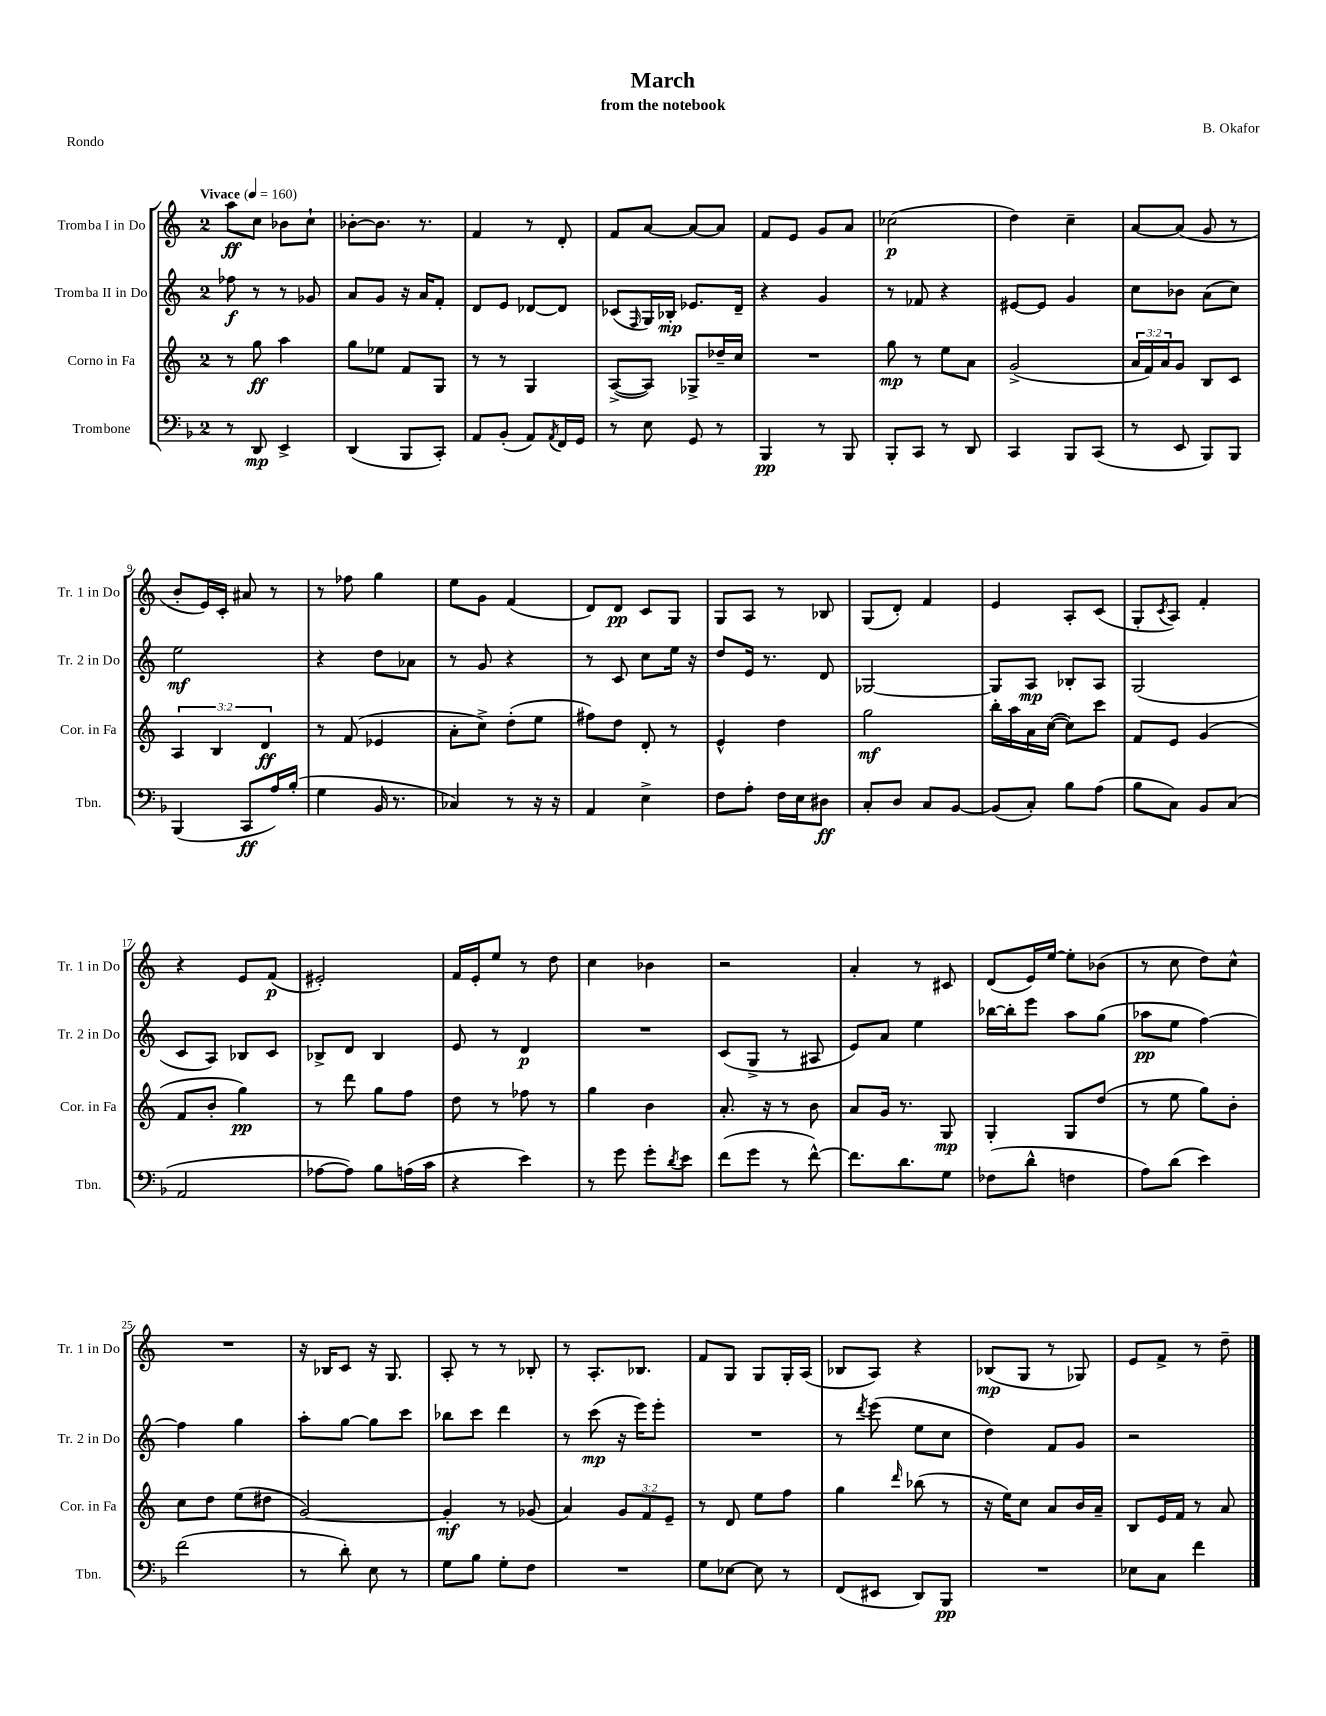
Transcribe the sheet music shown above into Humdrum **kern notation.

**kern	**dynam	**kern	**dynam	**kern	**dynam	**kern	**dynam
*part4	*part4	*part3	*part3	*part2	*part2	*part1	*part1
*staff4	*staff4	*staff3	*staff3	*staff2	*staff2	*staff1	*staff1
*I"Trombone	*	*I"Corno in Fa	*	*I"Tromba II in Do	*	*I"Tromba I in Do	*
*I'Tbn.	*	*I'Cor. in Fa	*	*I'Tr. 2 in Do	*	*I'Tr. 1 in Do	*
*clefF4	*	*clefG2	*	*clefG2	*	*clefG2	*
*k[b-]	*	*k[]	*	*k[]	*	*k[]	*
*M2/4	*	*M2/4	*	*M2/4	*	*M2/4	*
*MM160	*	*MM160	*	*MM160	*	*MM160	*
=1	=1	=1	=1	=1	=1	=1	=1
!	!	!	!	!	!	!LO:TX:a:B:t=Vivace	!
8r	.	8r	.	8ff-X\	f	8aa\L	ff
8DD/	mp	8gg\	ff	8r	.	8cc\J	.
4EE^/	.	4aa\	.	8r	.	8b-X\L	.
.	.	.	.	8g-X/	.	8cc`\J	.
=2	=2	=2	=2	=2	=2	=2	=2
(4DD/	.	8gg\L	.	8a/L	.	[8b-X'\L	.
.	.	8ee-X\J	.	8g/J	.	8.b-\J]	.
8BBB-/L	.	8f/L	.	16r	.	.	.
.	.	.	.	16a/KL	.	8.r	.
8CC'/J)	.	8G/J	.	8f'/J	.	.	.
=3	=3	=3	=3	=3	=3	=3	=3
8AA/L	.	8r	.	8d/L	.	4f/	.
(8BB-'/J	.	8r	.	8e/J	.	.	.
8AA/L)	.	4G/	.	[8d-X/L	.	8r	.
8qAA/	.	.	.	.	.	.	.
16FF/L	.	.	.	8d-/J]	.	8d'/	.
16GG/JJ	.	.	.	.	.	.	.
=4	=4	=4	=4	=4	=4	=4	=4
8r	.	([8A^/L	.	(8c-X/L	.	8f/L	.
.	.	.	.	16qqF/	.	.	.
8E\	.	8A/J])	.	16G/L)	.	[8a/J	.
.	.	.	.	16B-X'/JJ	mp	.	.
8GG/	.	8G-X^/L	.	8.e-X/L	.	8a/L_	.
8r	.	16dd-X~/L	.	.	.	8a/J]	.
.	.	16cc/JJ	.	16d~/Jk	.	.	.
=5	=5	=5	=5	=5	=5	=5	=5
4BBB-/	pp	2r	.	4r	.	8f/L	.
.	.	.	.	.	.	8e/J	.
8r	.	.	.	4g/	.	8g/L	.
8BBB-/	.	.	.	.	.	8a/J	.
=6	=6	=6	=6	=6	=6	=6	=6
8BBB-'/L	.	8gg\	mp	8r	.	(2cc-X\	p
8CC/J	.	8r	.	8f-X/	.	.	.
8r	.	8ee\L	.	4r	.	.	.
8DD/	.	8a\J	.	.	.	.	.
=7	=7	=7	=7	=7	=7	=7	=7
4CC/	.	(2g^/	.	[8e#X/L	.	4dd\)	.
.	.	.	.	8e#/J]	.	.	.
8BBB-/L	.	.	.	4g/	.	4cc~\	.
(8CC/J	.	.	.	.	.	.	.
=8	=8	=8	=8	=8	=8	=8	=8
8r	.	24a/LL	.	8cc\L	.	[8a/L	.
.	.	24f/)	.	.	.	.	.
.	.	24a/J	.	.	.	.	.
8EE/	.	8g/J	.	8b-X\J	.	(8a/J]	.
8BBB-/L)	.	8B/L	.	(8a\L	.	8g/	.
8BBB-/J	.	8c/J	.	8cc\J)	.	8r	.
!!LO:LB:g=z
=9	=9	=9	=9	=9	=9	=9	=9
(4BBB-/	.	6A/	.	2ee\	mf	8b'/L	.
.	.	.	.	.	.	16e/L)	.
.	.	6B/	.	.	.	.	.
.	.	.	.	.	.	16c'/JJ	.
8CC/L	ff	.	.	.	.	8a#X/	.
.	.	6d/	ff	.	.	.	.
16A/L)	.	.	.	.	.	8r	.
(16B-'/JJ	.	.	.	.	.	.	.
=10	=10	=10	=10	=10	=10	=10	=10
4G\	.	8r	.	4r	.	8r	.
.	.	(8f/	.	.	.	8ff-X\	.
16BB-/	.	4e-X/	.	8dd\L	.	4gg\	.
8.r	.	.	.	.	.	.	.
.	.	.	.	8a-X\J	.	.	.
=11	=11	=11	=11	=11	=11	=11	=11
4C-X/)	.	8a'\L	.	8r	.	8ee\L	.
.	.	8cc^\J)	.	8g/	.	8g\J	.
8r	.	(8dd'\L	.	4r	.	(4f/	.
16r	.	8ee\J	.	.	.	.	.
16r	.	.	.	.	.	.	.
=12	=12	=12	=12	=12	=12	=12	=12
4AA/	.	8ff#X\L)	.	8r	.	8d/L)	.
.	.	8dd\J	.	8c/	.	8d/J	pp
4E^\	.	8d'/	.	8cc\L	.	8c/L	.
.	.	8r	.	16ee\Jk	.	8G/J	.
.	.	.	.	16r	.	.	.
=13	=13	=13	=13	=13	=13	=13	=13
8F\L	.	4e^^/	.	8dd/L	.	8G/L	.
8A'\J	.	.	.	16e/Jk	.	8A/J	.
.	.	.	.	8.r	.	.	.
16F\LL	.	4dd\	.	.	.	8r	.
16E\J	.	.	.	.	.	.	.
8D#X\J	ff	.	.	8d/	.	8B-X/	.
=14	=14	=14	=14	=14	=14	=14	=14
8C'/L	.	2gg\	mf	[2G-X/	.	(8G/L	.
8D/J	.	.	.	.	.	8d'/J)	.
8C/L	.	.	.	.	.	4f/	.
[8BB-/J	.	.	.	.	.	.	.
=15	=15	=15	=15	=15	=15	=15	=15
(8BB-/L]	.	16bb'\LL	.	8G-/L]	.	4e/	.
.	.	16aa\	.	.	.	.	.
8C'/J)	.	16a\	.	8A/J	mp	.	.
.	.	([16cc\JJ	.	.	.	.	.
8B-\L	.	8cc\L])	.	8B-X'/L	.	8A'/L	.
(8A\J	.	8ccc\J	.	8A/J	.	(8c/J	.
=16	=16	=16	=16	=16	=16	=16	=16
8B-\L	.	8f/L	.	(2G/	.	8G'/L	.
.	.	.	.	.	.	8qc/	.
8C\J)	.	8e/J	.	.	.	8A/J)	.
8BB-/L	.	(4g/	.	.	.	4f'/	.
(8C/J	.	.	.	.	.	.	.
!!LO:LB:g=z
=17	=17	=17	=17	=17	=17	=17	=17
2AA/	.	8f/L	.	8c/L	.	4r	.
.	.	8b'/J	.	8A/J)	.	.	.
.	.	4gg\)	pp	8B-X/L	.	8e/L	.
.	.	.	.	8c/J	.	(8f/J	p
=18	=18	=18	=18	=18	=18	=18	=18
[8A-X\L	.	8r	.	8B-X^/L	.	2e#X'/)	.
8A-\J])	.	8ddd\	.	8d/J	.	.	.
8B-\L	.	8gg\L	.	4B-/	.	.	.
(16An\L	.	8ff\J	.	.	.	.	.
16c\JJ	.	.	.	.	.	.	.
=19	=19	=19	=19	=19	=19	=19	=19
4r	.	8dd\	.	8e/	.	16f/LL	.
.	.	.	.	.	.	16e'/J	.
.	.	8r	.	8r	.	8ee/J	.
4e\)	.	8ff-X\	.	4d/	p	8r	.
.	.	8r	.	.	.	8dd\	.
=20	=20	=20	=20	=20	=20	=20	=20
8r	.	4gg\	.	2r	.	4cc\	.
8g\	.	.	.	.	.	.	.
8g'\L	.	4b\	.	.	.	4b-X\	.
8qd/	.	.	.	.	.	.	.
8e\J	.	.	.	.	.	.	.
=21	=21	=21	=21	=21	=21	=21	=21
(8f\L	.	8.a'/	.	(8c/L	.	2r	.
8g\J	.	.	.	8G^/J	.	.	.
.	.	16r	.	.	.	.	.
8r	.	8r	.	8r	.	.	.
[8f^^\)	.	8b\	.	8A#X/	.	.	.
=22	=22	=22	=22	=22	=22	=22	=22
8.f\L]	.	8a/L	.	8e/L)	.	4a'/	.
.	.	16g/Jk	.	8a/J	.	.	.
8.d\	.	8.r	.	.	.	.	.
.	.	.	.	4ee\	.	8r	.
8G\J	.	8G/	mp	.	.	8c#X/	.
=23	=23	=23	=23	=23	=23	=23	=23
(8F-X\L	.	4G'/	.	[16bb-X\LL	.	(8d/L	.
.	.	.	.	16bb-'\J]	.	.	.
8d^^\J	.	.	.	8eee\J	.	16e/L)	.
.	.	.	.	.	.	[16ee/JJ	.
4Fn\	.	8G/L	.	8aa\L	.	8ee'\L]	.
.	.	(8dd/J	.	(8gg\J	.	(8b-X\J	.
=24	=24	=24	=24	=24	=24	=24	=24
8A\L)	.	8r	.	8aa-X\L	pp	8r	.
(8d\J	.	8ee\	.	8ee\J	.	8cc\	.
4e\)	.	8gg\L)	.	[4ff\)	.	8dd\L)	.
.	.	8b'\J	.	.	.	8cc^^\J	.
!!LO:LB:g=z
=25	=25	=25	=25	=25	=25	=25	=25
(2f\	.	8cc\L	.	4ff\]	.	2r	.
.	.	8dd\J	.	.	.	.	.
.	.	(8ee\L	.	4gg\	.	.	.
.	.	8dd#X\J	.	.	.	.	.
=26	=26	=26	=26	=26	=26	=26	=26
8r	.	[2g/)	.	8aa'\L	.	16r	.
.	.	.	.	.	.	16B-X/KL	.
8d'\)	.	.	.	[8gg\J	.	8c/J	.
8E\	.	.	.	8gg\L]	.	16r	.
.	.	.	.	.	.	8.G/	.
8r	.	.	.	8ccc\J	.	.	.
=27	=27	=27	=27	=27	=27	=27	=27
8G\L	.	4g'/]	mf	8bb-X\L	.	8A'/	.
8B-\J	.	.	.	8ccc\J	.	8r	.
8G'\L	.	8r	.	4ddd\	.	8r	.
8F\J	.	(8g-X/	.	.	.	8B-X'/	.
=28	=28	=28	=28	=28	=28	=28	=28
2r	.	4a/)	.	8r	.	8r	.
.	.	.	.	(8ccc\	mp	8.A'/L	.
.	.	12g/L	.	16r	.	.	.
.	.	.	.	16eee\KL)	.	8.B-X/J	.
.	.	12f/	.	.	.	.	.
.	.	.	.	8eee'\J	.	.	.
.	.	12e~/J	.	.	.	.	.
=29	=29	=29	=29	=29	=29	=29	=29
8G\L	.	8r	.	2r	.	8f/L	.
[8E-X\J	.	8d/	.	.	.	8G/J	.
8E-\]	.	8ee\L	.	.	.	8G/L	.
8r	.	8ff\J	.	.	.	16G'/L	.
.	.	.	.	.	.	(16A/JJ	.
=30	=30	=30	=30	=30	=30	=30	=30
(8FF/L	.	4gg\	.	8r	.	8B-X/L	.
.	.	.	.	8qddd/	.	.	.
8EE#X/J	.	.	.	(8eee\	.	8A/J)	.
.	.	16qqddd/	.	.	.	.	.
8DD/L)	.	(8bb-X\	.	8ee\L	.	4r	.
8BBB-/J	pp	8r	.	8cc\J	.	.	.
=31	=31	=31	=31	=31	=31	=31	=31
2r	.	16r	.	4dd\)	.	(8B-X/L	mp
.	.	16ee\KL)	.	.	.	.	.
.	.	8cc\J	.	.	.	8G/J	.
.	.	8a/L	.	8f/L	.	8r	.
.	.	16b/L	.	8g/J	.	8G-X/)	.
.	.	16a~/JJ	.	.	.	.	.
=32	=32	=32	=32	=32	=32	=32	=32
8E-X\L	.	8B/L	.	2r	.	8e/L	.
8C\J	.	16e/L	.	.	.	8f^/J	.
.	.	16f/JJ	.	.	.	.	.
4f\	.	8r	.	.	.	8r	.
.	.	8a/	.	.	.	8dd~\	.
==	==	==	==	==	==	==	==
*-	*-	*-	*-	*-	*-	*-	*-
